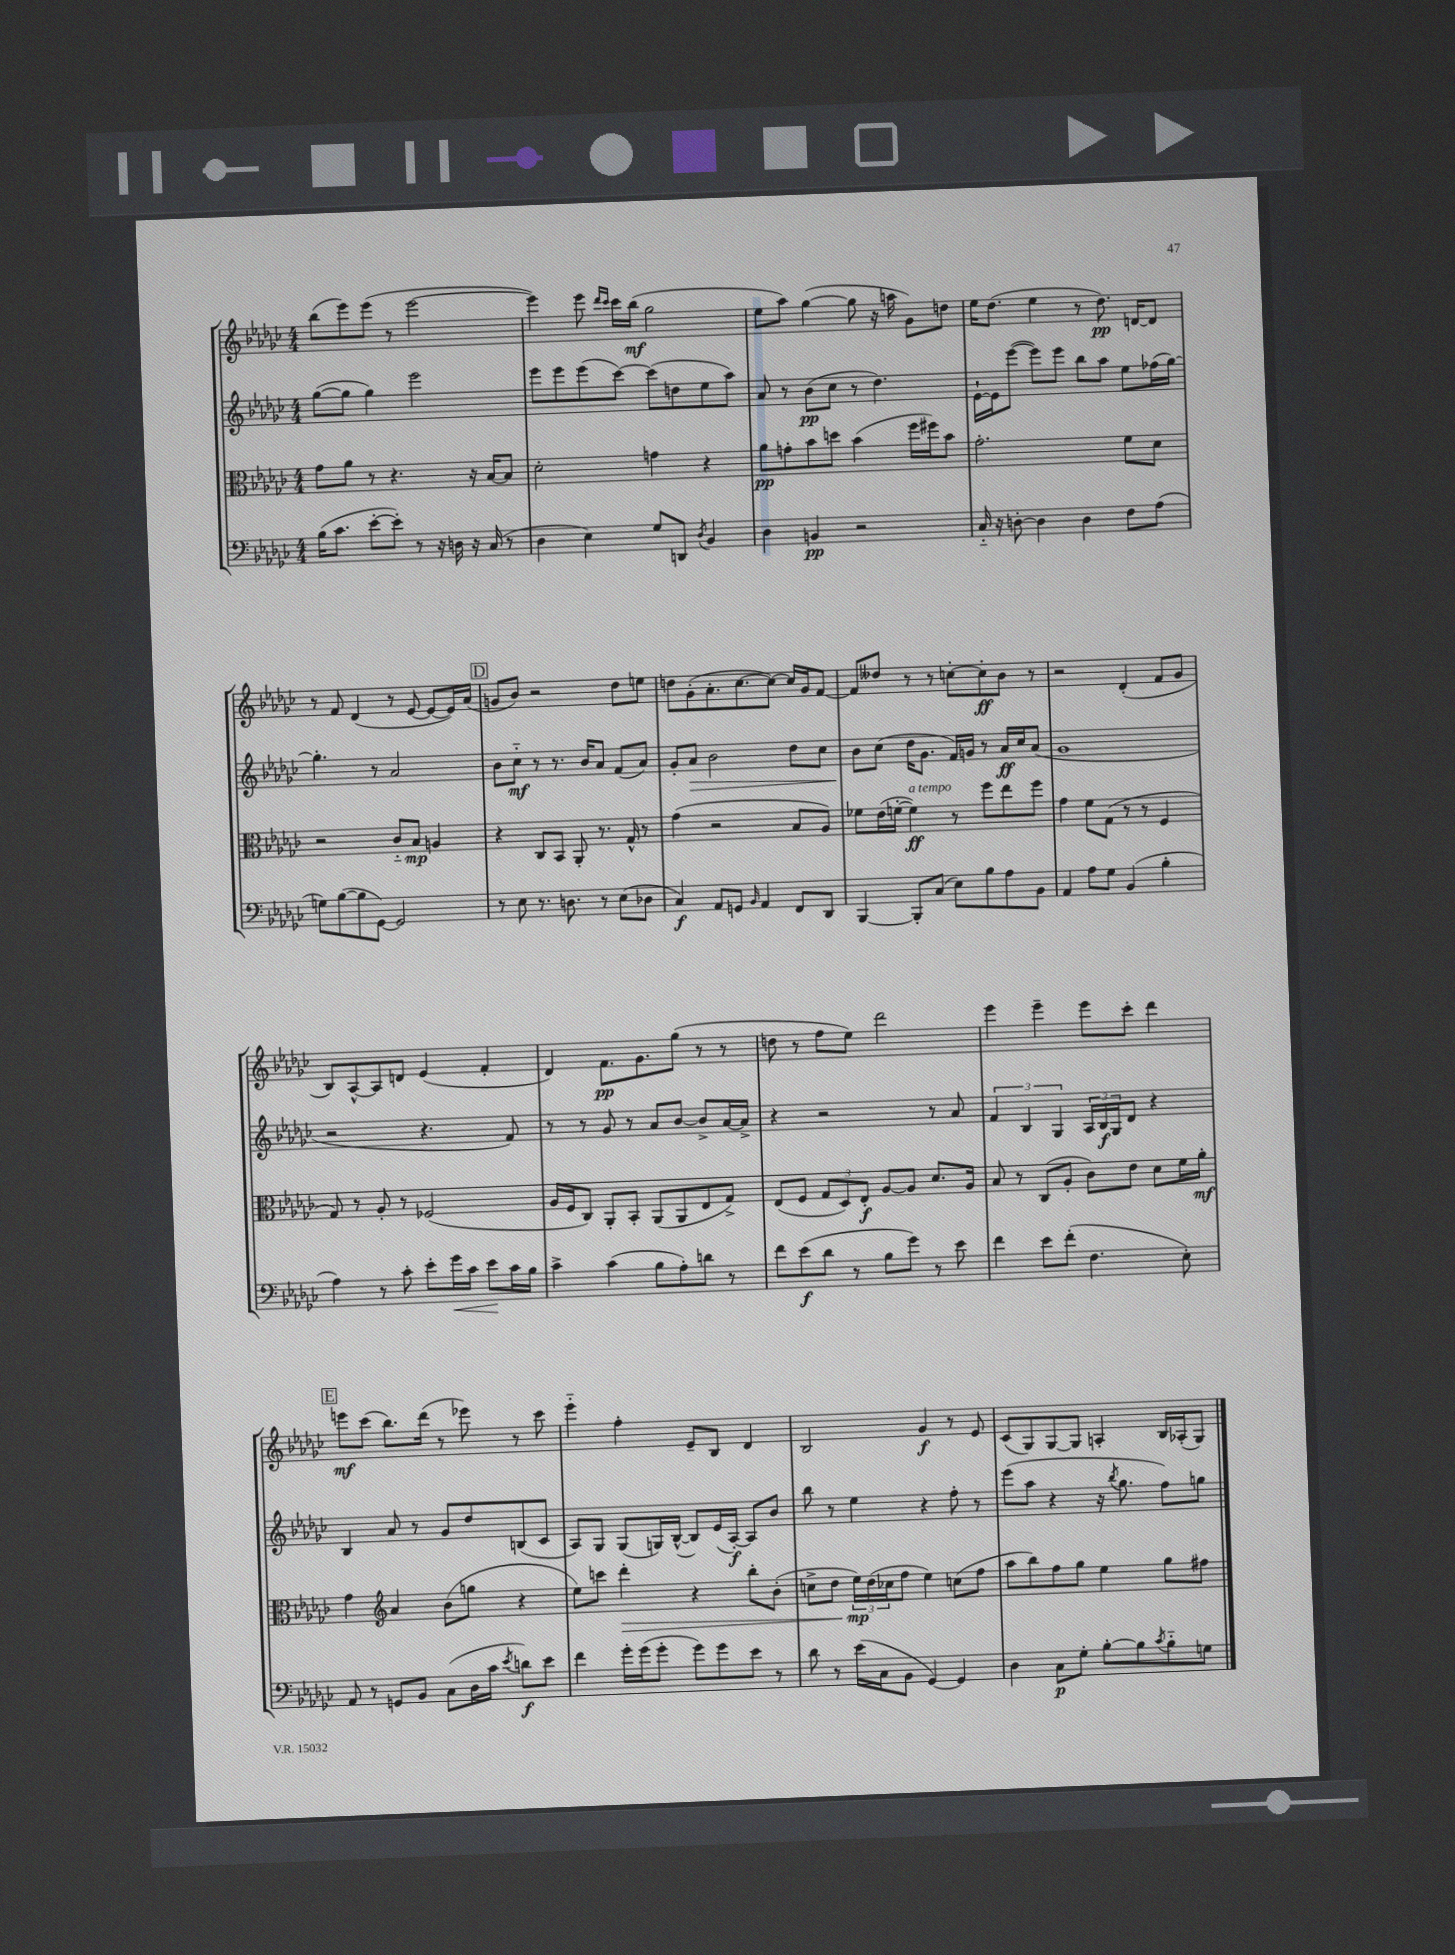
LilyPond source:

<<
\new StaffGroup <<
\new Staff = "s0" {
    \clef treble \key ges \major \numericTimeSignature \time 4/4
    bes''8( ees'''8) ees'''8( r8 ees'''2~ |
    ees'''4) ees'''8 \grace { des'''16 ces'''16 } ces'''16 bes''16\mf( ges''2 |
    ees''8 aes''8) ges''4~( ges''8 r16 a''16 ges'8) d''8 |
    ees''16 des''8.( ees''4 r8 des''8.\pp) d'16~ d'8 |
    r8 f'8 des'4( r8 ees'8~ ees'8~ ees'16) aes'16( |
    \mark \markup { \box "D" } g'8 bes'8) r2 des''8 e''8 |
    d''8 ges'8-.( aes'8.-. ces''8.~ ces''8~) ces''16 ges'16 f'8~ |
    f'8 deses''8 r8 r8 c''8~-. c''8-.\ff bes'8 r8 |
    r2 des'4-.( f'8 ges'8 |
    bes8) aes8~-^ aes8 d'8 ees'4( f'4-. |
    des'4) f'8.\pp ges'8. ges''8( r8 r8 |
    d''8 r8 f''8 ees''8) des'''2 |
    ees'''4 ees'''4-- ees'''8 ces'''8-. des'''4 |
    \mark \markup { \box "E" } e'''8\mf ces'''8( bes''8.) des'''16( r8 ees'''8) r8 ces'''8 |
    ees'''4-_ f''4-. ees'8-- bes8 des'4 |
    bes2 ges'4\f r8 ees'8 |
    ces'8( ges8) ges8~ ges8 a4-. bes16 aes16-.( ges8) \bar "|." |
}
\new Staff = "s1" {
    \clef treble \key ges \major \numericTimeSignature \time 4/4
    ges''8~( ges''8 ges''4) ees'''2 |
    ees'''8 ees'''8 ees'''8( ces'''8~) ces'''8( d''8 ees''8 aes''8) |
    aes'8 r8 bes'8\pp( ces''8 r8 des''4.) |
    ees'16~-! ees'16 ees'''8~( ees'''8) ees'''8 bes''8 aes''8 ees''8 fes''16( ges''16~) |
    ges''4.-. r8 aes'2 |
    \mark \markup { \box "D" } bes'8 ces''8-_\mf r8 r8. bes'16 aes'8 f'8( aes'8) |
    ges'8-. aes'8\> bes'2 des''8 ces''8 |
    bes'8\! ces''8( des''16 ges'8. f'16) g'16 r8 aes'16\ff ces''16 aes'8( |
    ges'1 |
    r2 r4. f'8) |
    r8 r8 ges'8 r8 aes'8 bes'8~ bes'8-> aes'16~ aes'16-> |
    r4 r2 r8 aes'8 |
    \tuplet 3/2 { f'4 bes4 ges4 } \tuplet 3/2 { aes16 bes16\f ges16 } des'8 r4 |
    \mark \markup { \box "E" } bes4 aes'8 r8 ges'8 des''8 b8( ces'8 |
    aes8) ges8 ges8( g16) bes16~-^( bes8) ees'16( aes16~-.\f) aes8 bes'8 |
    bes''8 r8 ees''4 r4 f''8-. r8 |
    ees'''8( aes''8 r4 r16 \acciaccatura { bes''8 } ges''8. f''8) g''8 \bar "|." |
}
\new Staff = "s2" {
    \clef alto \key ges \major \numericTimeSignature \time 4/4
    ges'8 aes'8 r8 r4. r16 bes16~ bes8 |
    des'2-. g'4 r4 |
    aes'8\pp g'8-. bes'8 d''8 bes'4( f''16 fis''16) bes'8 |
    ges'2.-. f'8 des'8 |
    r2 ces'8-_ bes8\mp a4 |
    \mark \markup { \box "D" } r4 ces8 bes,8 aes,8-. r8. ges16-^ r8 |
    ges'4( r2 bes8 aes8) |
    fes'8 ees'16( f'16~-. f'4\ff^\markup { \italic "a tempo" }) r8 f''8 ees''8 f''8 |
    ges'4 f'8 ges8( r8 r8 f4 |
    ges8) r8 aes8-. r8 fes2( |
    aes16 f16 ces8) aes,8-. bes,8-. aes,8( aes,8 ees8 ges8->) |
    ees8( f8 \tuplet 3/2 { ges8 des8) ees8-.\f } aes8~ aes8 des'8. aes16 |
    bes8 r8 ces8( aes8-. ces'8) ees'8 des'8 f'16 aes'16-.\mf |
    \mark \markup { \box "E" } ges'4 \clef treble aes'4 bes'8( g''8 r4 |
    ees''8) c'''8 des'''4-.\> r4 bes''8-. bes'8-.( |
    c''8-> des''8 \tuplet 3/2 { ees''16\mp\!) des''16( ces''16 } f''8 ees''4) c''8( f''8 |
    aes''8 bes''8) f''8 ges''8 ees''4 ges''8 fis''8 \bar "|." |
}
\new Staff = "s3" {
    \clef bass \key ges \major \numericTimeSignature \time 4/4
    bes16( ces'8. ees'8~-. ees'8-.) r8 r16 d16 r16 ces16( r8 |
    des4 ees4) ges8 d,8 \acciaccatura { des8 } bes,4 |
    des4 b,4\pp r2 |
    ces16-_ r16 d8~-. d4 d4 f8 aes8( |
    g8) bes8~( bes8 ges,8~) ges,2 |
    \mark \markup { \box "D" } r8 ees8 r8. d8. r8 ees8( des8 |
    ces4\f) aes,8 g,8 \grace { bes,16 } aes,4 f,8 des,8 |
    bes,,4~ bes,,8-. ces8( ees8) bes8 aes8 bes,8 |
    aes,4 aes8 ges8 bes,4( bes4-. |
    aes4) r8 ces'8-. ees'8-. ges'16\< ces'16 ees'8\! ces'16 bes16 |
    ces'4-> ces'4( bes8 aes8-.) d'8 r8 |
    f'8 ees'8\f( des'8 r8 bes8 ges'8) r8 ees'8 |
    f'4 ees'8 f'8-.( f4. ees8-.) |
    \mark \markup { \box "E" } aes,8 r8 g,8 bes,8 ces8( des16 ces'16 \acciaccatura { ees'8 } d'8\f) ees'8 |
    f'4 ges'16-. ges'16( ges'8-. ges'8) ges'8 ees'8 r8 |
    des'8 r8 ees'16( ces16 bes,8 ges,4~) ges,4 |
    des4 ces8\p ges8-. bes8~-. bes8 \acciaccatura { ces'8 } bes8-_ g8 \bar "|." |
}
>>
>>
\layout { \context { \Score \remove "Bar_number_engraver" } }
